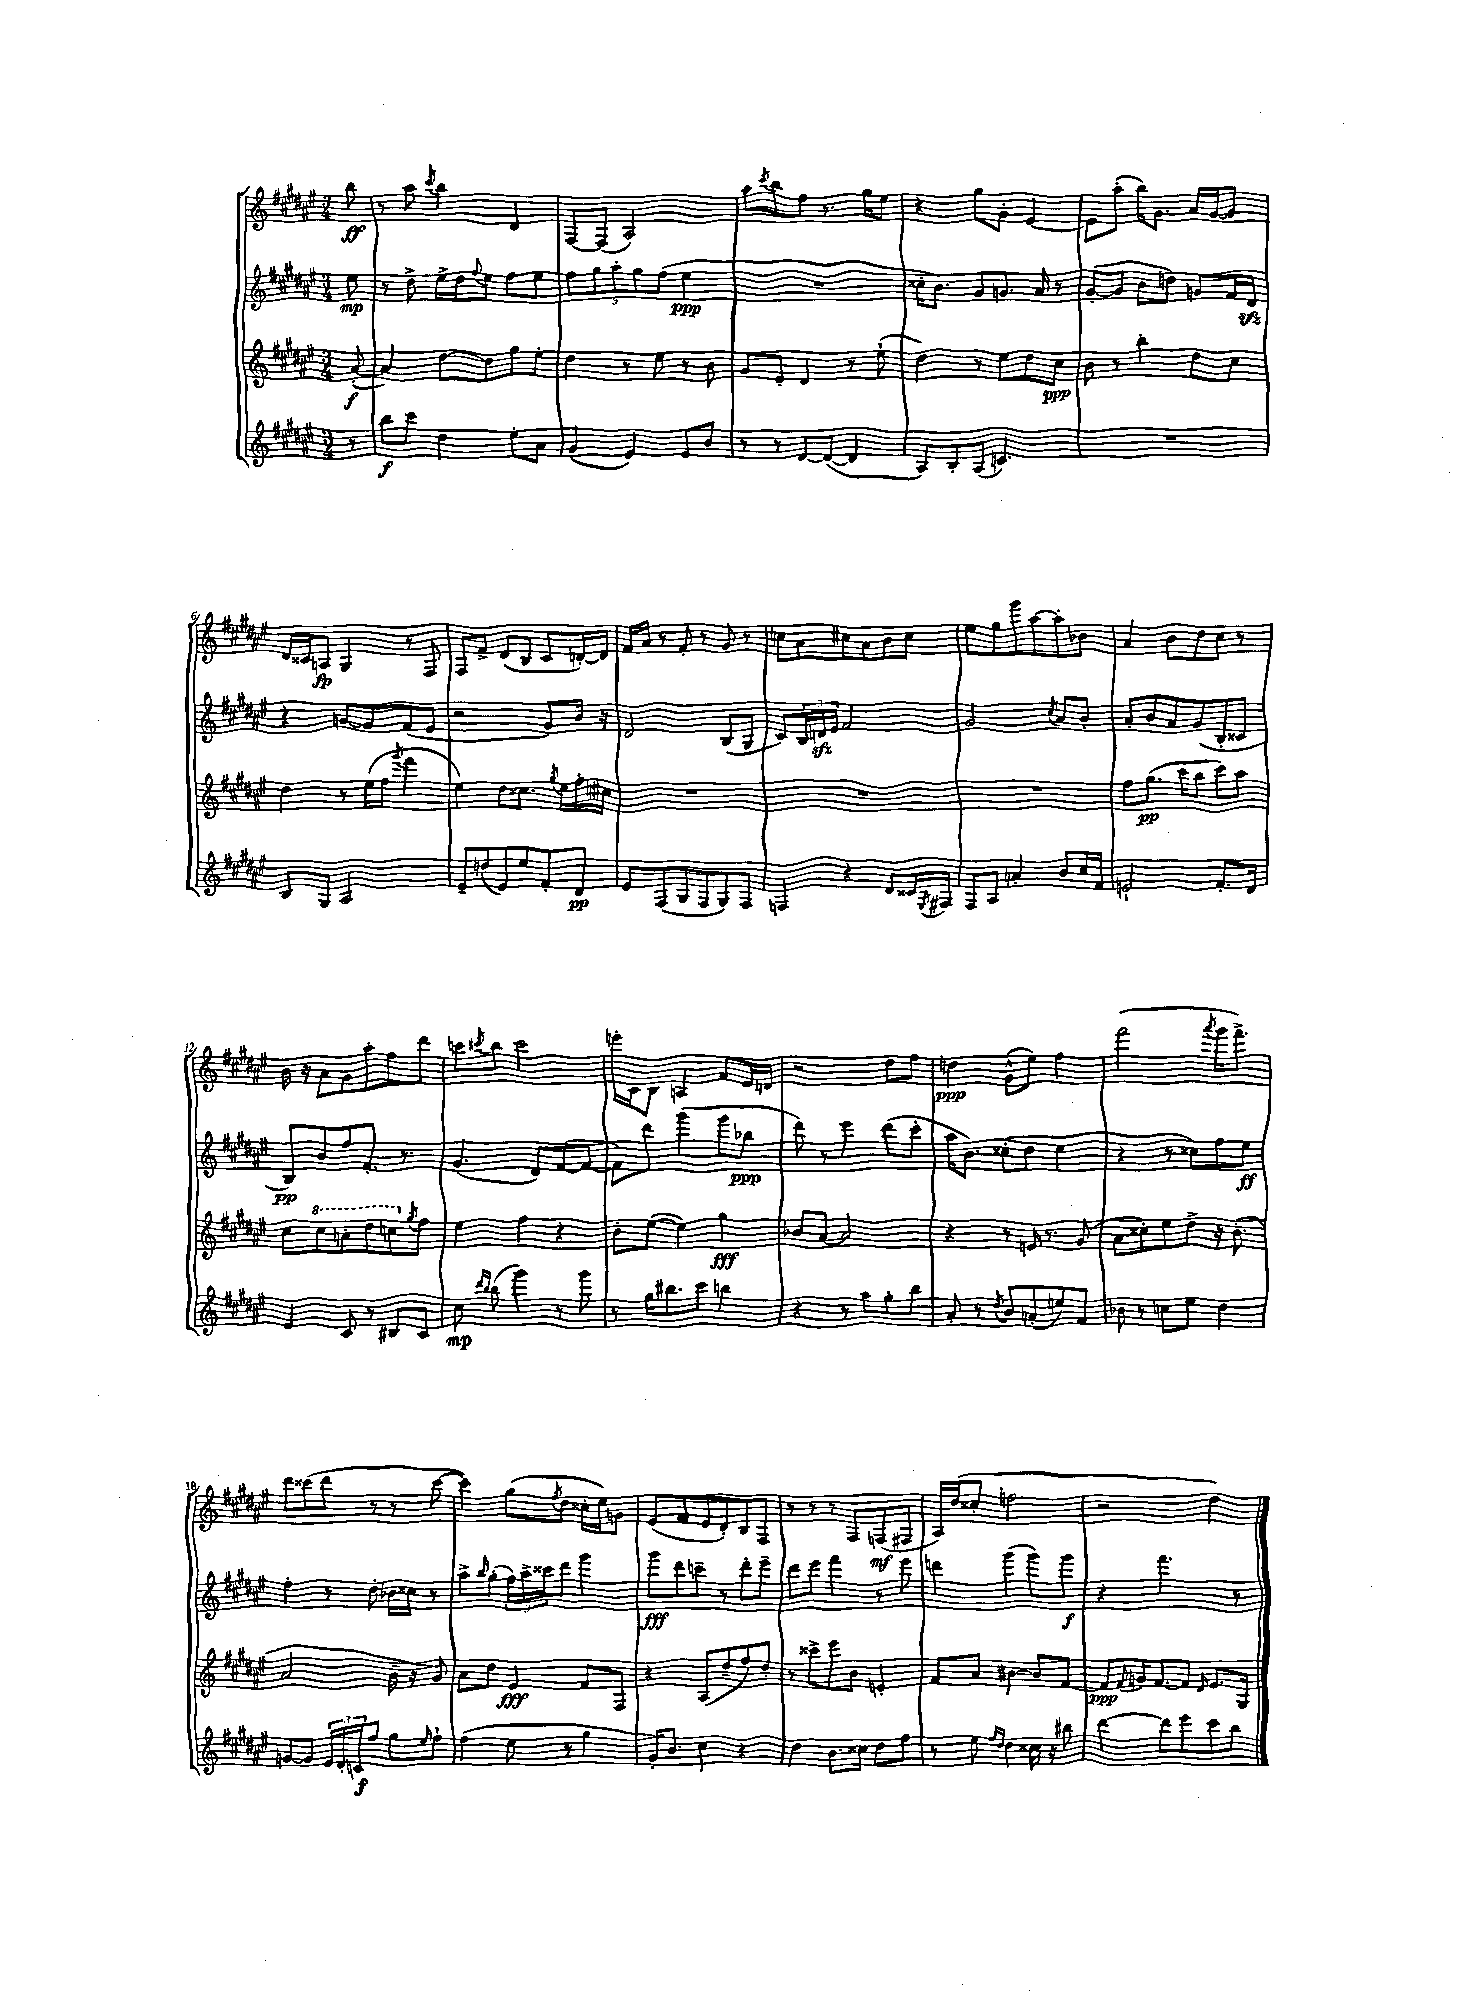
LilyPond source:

<<
\new StaffGroup <<
\new Staff = "s0" {
    \clef treble \key fis \major \numericTimeSignature \time 3/4 \partial 8
    b''8\ff |
    r8 ais''8 \acciaccatura { cis'''8 } b''4 dis'4 |
    fis8~ fis8( ais2) |
    ais''8 \acciaccatura { cis'''8 } b''8 fis''8 r8. gis''16 eis''8 |
    r4 gis''8 gis'8-. eis'4~ |
    eis'8 ais''8-.( b''16) gis'8. ais'16 gis'16~ gis'8 |
    dis'16 cisis'16 a8\fp gis4 r8 fis8 |
    fis8 fis'8-> dis'8( b8 cis'8 d'16~-.) d'16 |
    fis'16 ais'16 r8 fis'8-. r8 gis'8 r8 |
    c''8 ais'8 cis''8 ais'8 b'8 cis''8 |
    eis''8 gis''8 gis'''8 ais''8~ ais''8-. bes'8 |
    ais'4 b'8 dis''8 cis''8 r8 |
    b'16 r16 ais'8 gis'8 ais''8-. fis''8 dis'''8 |
    c'''8 \acciaccatura { cis'''8 } b''8 cis'''2 |
    e'''16-. cis'16 b8 a4 fis'8 eis'16 d'16 |
    r2 dis''8 fis''8 |
    d''4\ppp gis'8-^( eis''8) fis''4 |
    fis'''2( \acciaccatura { ais'''8 } gis'''16 fis'''8.->) |
    dis'''8 cisis'''8( dis'''8 r8 r8 cisis'''8~ |
    cisis'''4) gis''8( \acciaccatura { fis''8 } dis''8 cisis''16-. eis''16) g'8 |
    eis'8( fis'8 eis'8 dis'8-.) b8 fis8 |
    r8 r8 r8 fis8 f8\mf( fis8 |
    ais16) dis''16( cisis''8-. f''2 |
    r2 dis''4) \bar "|." |
}
\new Staff = "s1" {
    \clef treble \key fis \major \numericTimeSignature \time 3/4 \partial 8
    eis''8\mp |
    r8 dis''8-> eis''16-> dis''16 \appoggiatura { fis''8 } eis''8 fis''8 eis''8 |
    \tuplet 5/4 { fis''8 gis''8 ais''8-. gis''8 fis''8( } eis''4\ppp |
    R2. |
    cisis''16-. b'8.) gis'8 g'8. ais'16 r8 |
    gis'8~-.( gis'8 b'8 d''8) g'8 fis'16 dis'16\sfz |
    r4 g'8~ g'8 fis'8( eis'8 |
    r2 gis'8) b'16 r16 |
    dis'2 b8( gis8 |
    cis'8) \tuplet 3/2 { b16 d'16\sfz eis'16 } fis'2 |
    gis'2 \acciaccatura { cis''8 } ais'8 b'8-. |
    ais'8-. b'8 ais'8 gis'8( b8-. cisis'8 |
    b8\pp) b'8 fis''8 fis'8.-. r8. |
    gis'4.( dis'8) fis'8~( fis'8~ |
    fis'8) dis'''8 gis'''4( gis'''8 bes''8\ppp |
    dis'''8) r8 eis'''4 dis'''8( cis'''8-. |
    ais''16 b'8.) cisis''8-.( dis''8 eis''4 |
    r4 r8 cisis''8) fis''8 eis''8\ff |
    fis''4-. r8 dis''8-. bes'16 cisis''16 r8 |
    ais''8-> \grace { b''16 } gis''8-.( \tuplet 3/2 { fis''16) ais''16-> cisis'''16 } dis'''8 gis'''4 |
    gis'''8\fff dis'''8 c'''8-- r8 dis'''8-. eis'''8-- |
    dis'''8 eis'''8 fis'''4 r8 eis'''8 |
    d'''4 gis'''4( gis'''8) gis'''8\f |
    r4 fis'''4. r8 \bar "|." |
}
\new Staff = "s2" {
    \clef treble \key fis \major \numericTimeSignature \time 3/4 \partial 8
    ais'8~-.\f( |
    ais'4) dis''8~ dis''8 gis''8 eis''8-. |
    dis''4 r8 eis''8 r8 b'8 |
    gis'8 eis'8-. dis'4 r8 eis''8-!( |
    dis''4) r8 eis''8 dis''8 cis''8\ppp |
    b'8 r8 b''4-. dis''8 cis''8 |
    dis''4 r8 eis''16( fis''16 \acciaccatura { gis'''8 } fis'''4 |
    eis''4) dis''8 cisis''8. \acciaccatura { gis''8 } eis''16 fis''16-. cis''16 |
    R2. |
    R2. |
    R2. |
    fis''8 gis''8.\pp( cis'''16 b''8 cis'''8) ais''8 |
    cis''8 \ottava #1 cis'''8 a''8-. dis'''8 c'''8 \ottava #0 \acciaccatura { gis''8 } fis''8 |
    eis''4 fis''4 r4 |
    b'8-. eis''8~( eis''4) gis''4\fff |
    bes'8 ais'8~ ais'2 |
    r4 r8 e'16 r8. gis'8( |
    ais'8 cisis''8-.) eis''8 dis''8-> r16 b'8.-.( |
    ais'2 b'16-- r16 gis'8) |
    ais'8 dis''8 eis'4\fff fis'8 fis8 |
    r4 ais8( dis''8-- fis''8) dis''8-. |
    r8 cisis'''8-> eis'''8 b'8 e'4-. |
    fis'8 ais'8 bis'4~ bis'8 fis'8~ |
    fis'8\ppp \appoggiatura { fis'8 } g'16 fis'8.~ fis'8 \grace { dis'16 } eis'8. gis16 \bar "|." |
}
\new Staff = "s3" {
    \clef treble \key fis \major \numericTimeSignature \time 3/4 \partial 8
    r8 |
    b''8\f cis'''8 dis''4 eis''8-. ais'8 |
    gis'4( eis'4) eis'8 b'8 |
    r8 r8 dis'8~ dis'8~( dis'4 |
    ais8) b8-. ais8( c'4.) |
    R2. |
    b8 gis8 ais2 |
    eis'8-- d''8( eis'8) eis''8 fis'8-. dis'8\pp |
    eis'8 fis8( gis8 fis8 gis8) fis8 |
    f4 r4 dis'8 cisis'16 \acciaccatura { eis8 } fis16 |
    fis8 ais8 a'4-. b'8 cis''16 fis'16 |
    e'2-! fis'8.-. dis'16 |
    eis'4 cis'8 r8 bis8 cis'8 |
    cis''8\mp \grace { dis'''16 b''16 } b''8( gis'''4) r8 gis'''8 |
    r8 gis''16 bis''8. cis'''8 b''4 |
    r4 r8 ais''8 gis''8-. b''8 |
    ais'8-. r8 \acciaccatura { dis''8 } b'8 a'8-.( e''8) fis'8 |
    bes'8 r8 c''8 eis''8 dis''4 |
    g'8~ g'8 \tuplet 3/2 { eis'16 dis'16-. c'16\f } fis''8 gis''8 \grace { eis''16 } fis''8-! |
    fis''4( eis''8 r8 gis''4 |
    gis'16-.) b'8. cis''4 r4 |
    dis''4 b'8. cisis''16 dis''8 fis''8 |
    r8 eis''8 \grace { fis''16 dis''16 } dis''4 cisis''16 r16 bis''8 |
    dis'''4~ dis'''8 eis'''8 cis'''8 b''8 \bar "|." |
}
>>
>>
